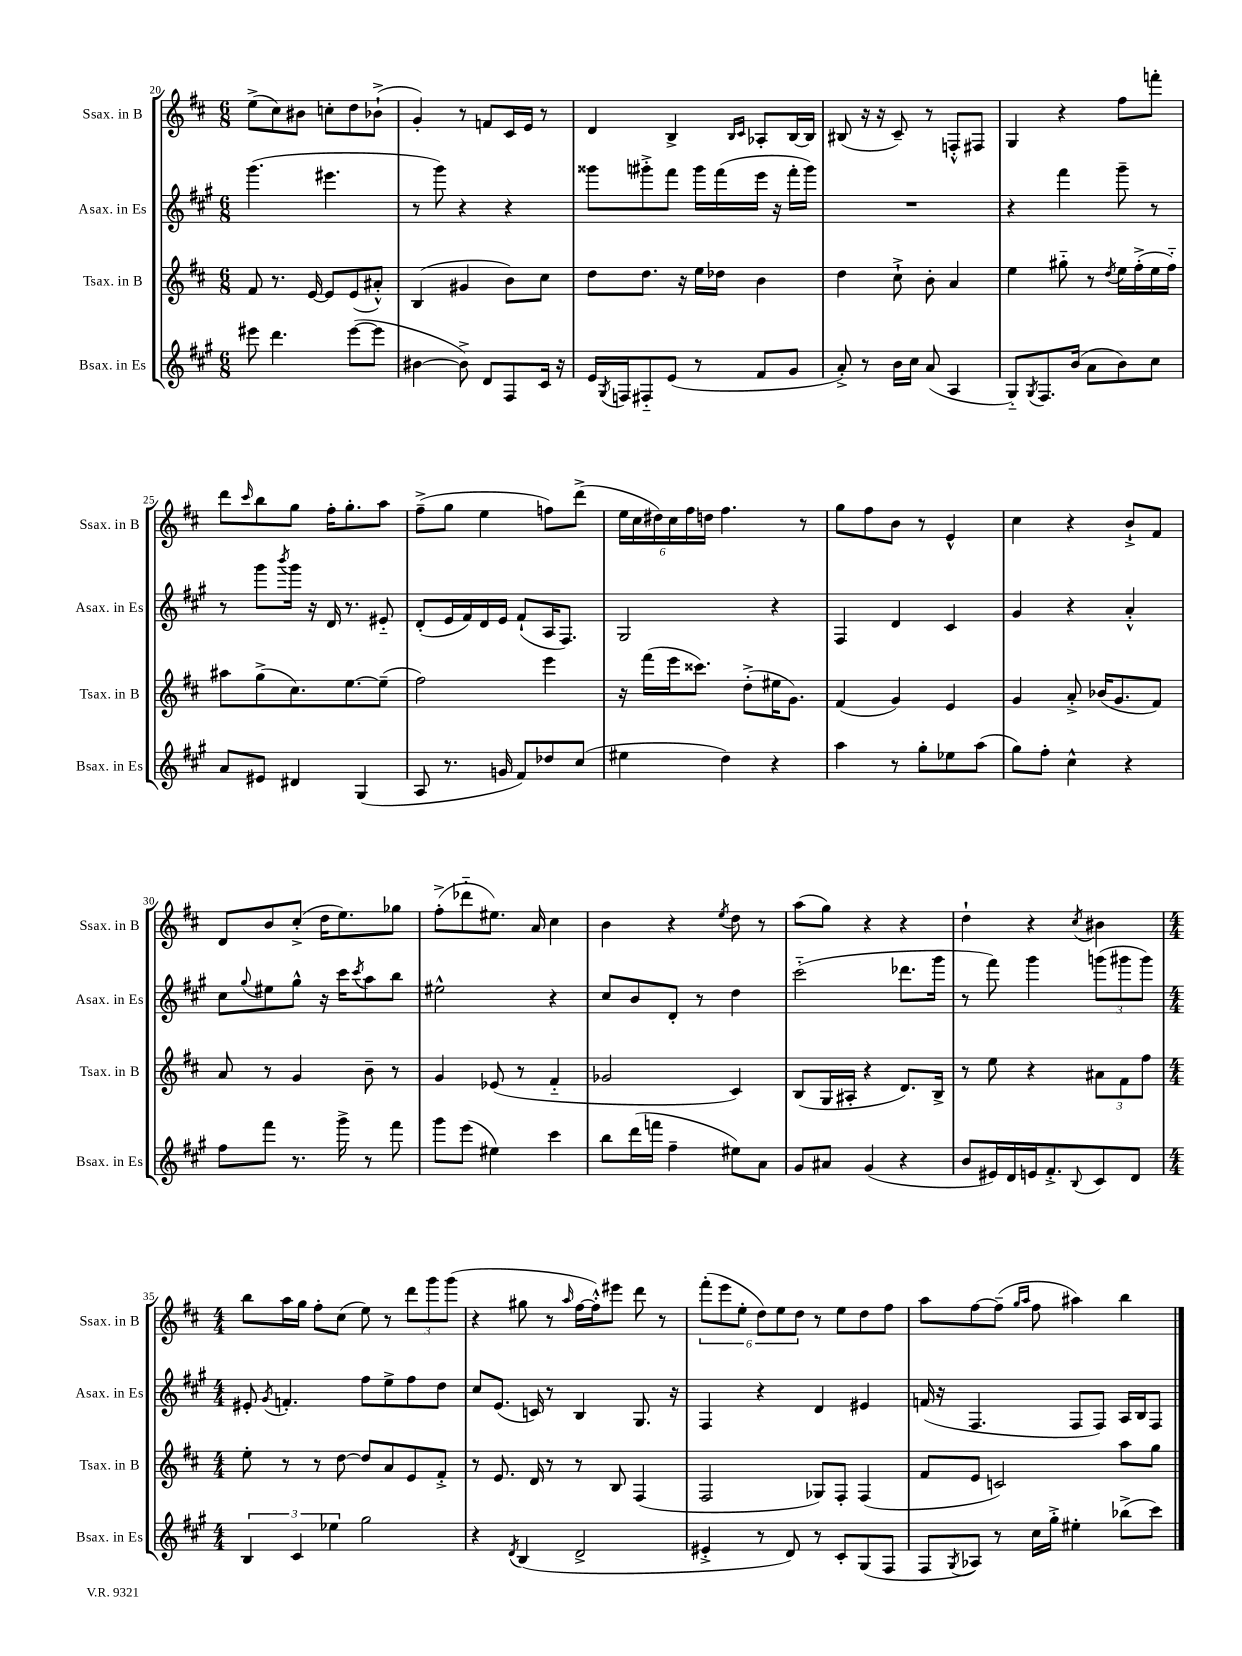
<<
\new StaffGroup <<
\new Staff = "s0" \with { instrumentName = "Ssax. in B" shortInstrumentName = "Ssax. in B" } {
    \clef treble \key d \major \numericTimeSignature \time 6/8
    e''8->( cis''8) bis'8 c''8-. d''8 bes'8-!->( |
    g'4-.) r8 f'8 cis'16 e'16 r8 |
    d'4 b4-> \grace { b16 cis'16 } aes8-. b16~ b16 |
    bis8( r16 r16 cis'8--) r8 f8-.-^ fis8 |
    g4 r4 fis''8 f'''8-. |
    d'''8 \grace { cis'''16 } b''8 g''8 fis''16-. g''8.-. a''8 |
    fis''8--->( g''8 e''4 f''8) d'''8->( |
    \tuplet 6/4 { e''16 cis''16 dis''16) cis''16 fis''16 d''16 } fis''4. r8 |
    g''8 fis''8 b'8 r8 e'4-^ |
    cis''4 r4 b'8-!-> fis'8 |
    d'8 b'8 cis''8-.->( d''16 e''8.) ges''8 |
    fis''8-.->( des'''8-_ eis''8.) a'16 cis''4 |
    b'4 r4 \acciaccatura { e''8 } d''8 r8 |
    a''8( g''8) r4 r4 |
    d''4-! r4 \acciaccatura { cis''8 } bis'4 |
    \numericTimeSignature \time 4/4 b''8 a''16 g''16 fis''8-. cis''8( e''8) r8 \tuplet 3/2 { d'''8 g'''8 g'''8( } |
    r4 gis''8 r8 \grace { a''16 } fis''16~ fis''16-.-^) eis'''8 d'''8 r8 |
    \tuplet 6/4 { fis'''8-.( e'''8 e''8-. d''8) e''8 d''8 } r8 e''8 d''8 fis''8 |
    a''8 fis''8~ fis''8--( \grace { g''16 a''16 } fis''8 ais''4) b''4 \bar "|." |
}
\new Staff = "s1" \with { instrumentName = "Asax. in Es" shortInstrumentName = "Asax. in Es" } {
    \clef treble \key a \major \numericTimeSignature \time 6/8
    gis'''4.( eis'''4. |
    r8 gis'''8) r4 r4 |
    gisis'''8 gis'''8-.-> fis'''8 gis'''16 fis'''16( e'''16 r16 fis'''16-. gis'''16) |
    R2. |
    r4 fis'''4 gis'''8-- r8 |
    r8 gis'''8 \acciaccatura { b'''8 } gis'''16 r16 d'16 r8. eis'8-_ |
    d'8-.( e'16 fis'16) d'16 e'16 fis'8-!( a16 fis8.) |
    gis2 r4 |
    fis4 d'4 cis'4 |
    gis'4 r4 a'4-.-^ |
    cis''8 \appoggiatura { gis''8 } eis''8 gis''8-^ r16 cis'''16 \acciaccatura { cis'''8 } a''8 b''8 |
    eis''2-^ r4 |
    cis''8 b'8 d'8-. r8 d''4 |
    cis'''2-_( des'''8. gis'''16 |
    r8 fis'''8) gis'''4 \tuplet 3/2 { g'''8( gis'''8 gis'''8) } |
    \numericTimeSignature \time 4/4 eis'8-. \acciaccatura { gis'8 } f'4.-. fis''8 e''8-> fis''8 d''8 |
    cis''8 e'8.( c'16) r8 b4 gis8. r16 |
    fis4 r4 d'4 eis'4 |
    f'16( r16 fis4. fis8 fis8) a16 b16 fis8 \bar "|." |
}
\new Staff = "s2" \with { instrumentName = "Tsax. in B" shortInstrumentName = "Tsax. in B" } {
    \clef treble \key d \major \numericTimeSignature \time 6/8
    fis'8 r8. e'16~ e'8 e'8( ais'8-.-^) |
    b4( gis'4 b'8) cis''8 |
    d''8 d''8. r16 e''16 des''16 b'4 |
    d''4 cis''8-!-> b'8-. a'4 |
    e''4 gis''8-_ r8 \acciaccatura { d''8 } e''16 fis''16-.->( e''16 fis''16-_) |
    ais''8 g''8->( cis''8.) e''8.~ e''8--( |
    fis''2) e'''4 |
    r16 fis'''16( e'''16 cisis'''8.) d''8-.->( eis''16 g'8.) |
    fis'4( g'4) e'4 |
    g'4 a'8-.-> bes'16( g'8. fis'8) |
    a'8 r8 g'4 b'8-- r8 |
    g'4 ees'8( r8 fis'4-_ |
    ges'2 cis'4) |
    b8( g16 ais16-. r4 d'8.) b16-> |
    r8 e''8 r4 \tuplet 3/2 { ais'8 fis'8 fis''8 } |
    \numericTimeSignature \time 4/4 e''8-. r8 r8 d''8~ d''8 a'8 e'8 fis'8-.-> |
    r8 e'8. d'16 r8 r8 b8 fis4( |
    fis2 ges8) fis8-. fis4( |
    fis'8 e'8 c'2) a''8 g''8 \bar "|." |
}
\new Staff = "s3" \with { instrumentName = "Bsax. in Es" shortInstrumentName = "Bsax. in Es" } {
    \clef treble \key a \major \numericTimeSignature \time 6/8
    eis'''8 d'''4. eis'''8~( eis'''8 |
    bis'4~ bis'8->) d'8 fis8 cis'16 r16 |
    e'16 \acciaccatura { gis8 } f16 fis8-_ e'8( r8 fis'8 gis'8 |
    a'8-.->) r8 b'16 cis''16 a'8( a4 |
    gis8-_) \acciaccatura { gis8 } fis8. b'16( a'8 b'8) cis''8 |
    a'8 eis'8 dis'4 gis4( |
    a8 r8. g'16 fis'8) des''8 cis''8( |
    eis''4 d''4) r4 |
    a''4 r8 gis''8-. ees''8 a''8( |
    gis''8) fis''8-. cis''4-^ r4 |
    fis''8 fis'''8 r8. gis'''16-> r8 fis'''8 |
    gis'''8 e'''8( eis''4) cis'''4 |
    b''8 d'''16( f'''16 fis''4-- eis''8) a'8 |
    gis'8 ais'8 gis'4( r4 |
    b'8 eis'16) d'16 e'16 fis'8.-.-> \appoggiatura { b8 } cis'8 d'8 |
    \numericTimeSignature \time 4/4 \tuplet 3/2 { b4 cis'4 ees''4 } gis''2 |
    r4 \acciaccatura { d'8 } b4( d'2-> |
    eis'4-.-> r8 d'8) r8 cis'8-. gis8( fis8 |
    fis8 \acciaccatura { gis8 } aes8) r8 cis''16 gis''16-.-> eis''4-. bes''8->( cis'''8) \bar "|." |
}
>>
>>
\layout { \context { \Score currentBarNumber = #20 } }
